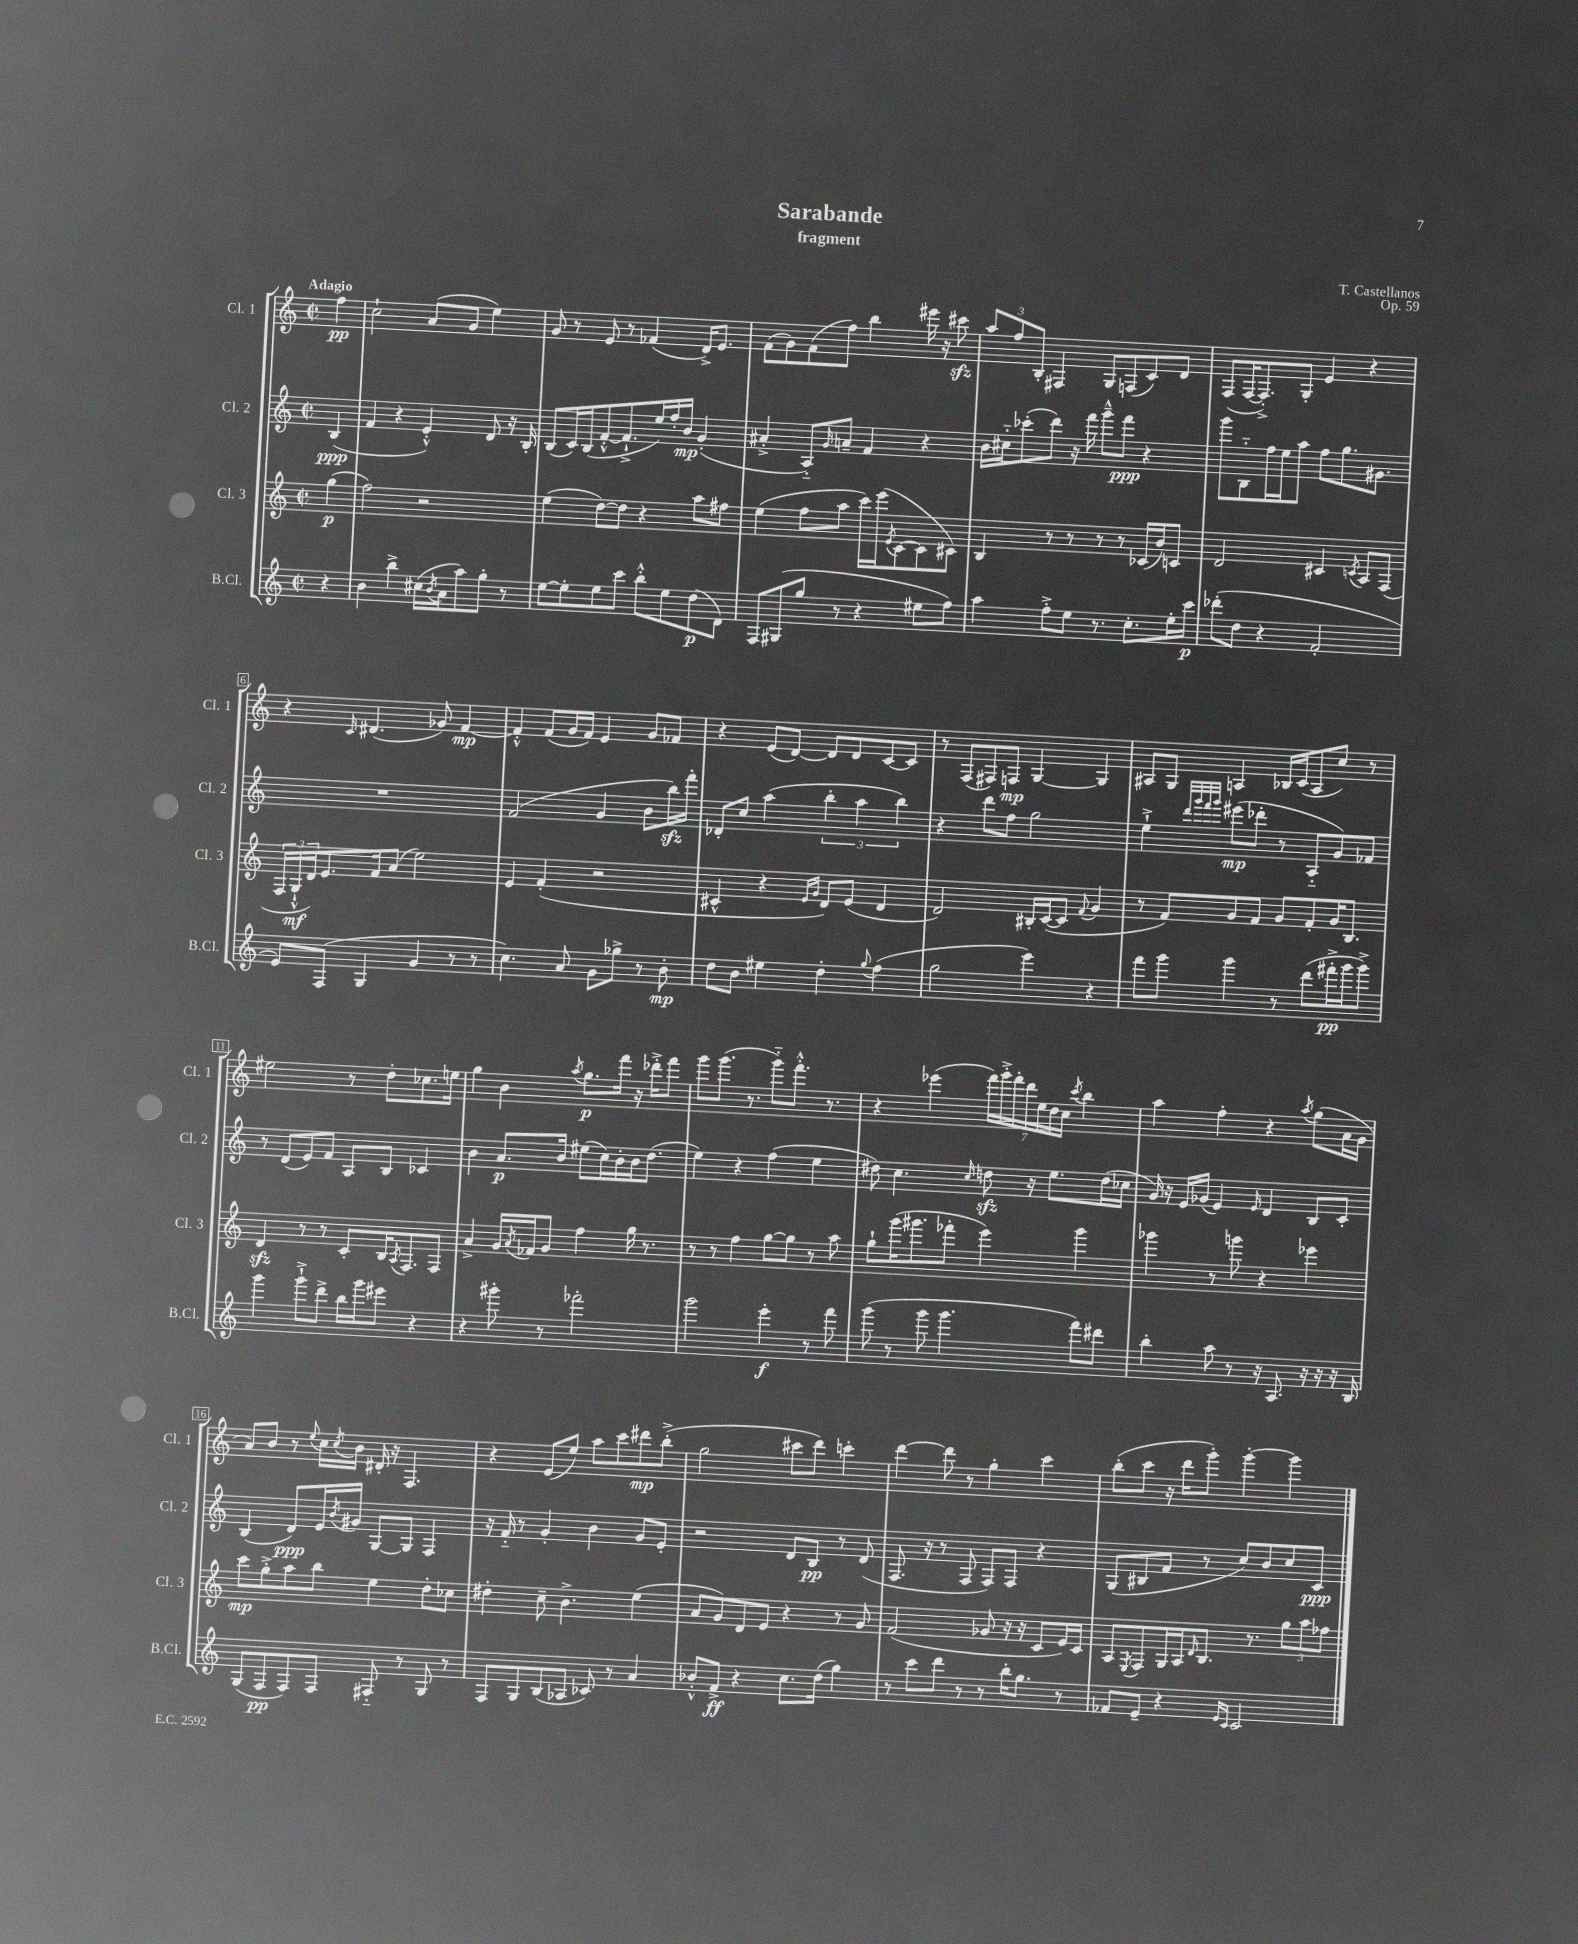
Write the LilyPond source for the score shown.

\header { title = "Sarabande" composer = "T. Castellanos" subtitle = "fragment" opus = "Op. 59" }
<<
\new StaffGroup <<
\new Staff = "s0" \with { instrumentName = "Cl. 1" shortInstrumentName = "Cl. 1" } {
    \clef treble \key c \major \defaultTimeSignature \time 2/2 \partial 4 \tempo "Adagio"
    f''4\pp |
    c''2-! a'8( g'8 e''4) |
    g'8 r8 e'8 r8 fes'4( d'16->) e'8. |
    f'8( g'8) f'8( f''8) b''4 eis'''16 r16 cis'''8\sfz |
    \tuplet 3/2 { a''8 f''8 b8-. } fis4 g8 f8( c'8) d'8 |
    f8( f16~ f8.-.->) g8-. e'4 r4 |
    r4 \grace { c'16 } dis'4.( ges'8) f'4~\mp |
    f'4-.-^ f'8( g'16 f'16) e'4 g'8 fes'8 |
    r4 e'8( d'8~) d'8 d'8 c'8~ c'8 |
    r8 f8( fis8) f8\mp g4~ g4 |
    ais8 g8 a4 bes16 c'16( a8 c''8) r8 |
    eis''2 r8 d''8-. ces''8. e''16 |
    g''4 b'4 \acciaccatura { a''8 } g''8.\p f'''16 r16 des'''16-.-> f'''8 |
    g'''8 g'''8.( r8. g'''8-_) f'''8.-.-^ r8. |
    r4 ees'''4( \tuplet 7/4 { f'''16) g'''16-.-> f'''16-. d'''16 e''16 d''16 c''16 } \acciaccatura { c'''8 } b''4 |
    a''4 f''4-. r4 \acciaccatura { a''8 } g''8( a'16 g'16 |
    a'8) b'8 r8 \appoggiatura { e''8 } c''16 \acciaccatura { c''8 } b'16 dis'16-. r16 f4. |
    r4 e'8( e''8) a''8 c'''8 dis'''8\mp b''8-.->( |
    g''2 cis'''8 d'''8) c'''4-. |
    d'''4~ d'''8 r8 g''4-. c'''4 |
    b''8-.( c'''8 r16 d'''16 g'''8-.) g'''4~-. g'''4 \bar "|." |
}
\new Staff = "s1" \with { instrumentName = "Cl. 2" shortInstrumentName = "Cl. 2" } {
    \clef treble \key c \major \defaultTimeSignature \time 2/2 \partial 4
    b4\ppp( |
    f'4 r4 e'4-.-^) d'8 r16 b16-. |
    b8( c'16) b16( f'8~-.-^ f'8.-!-> e''16) f''16-. b'16\mp g'4-.( |
    ais'4-.-> a8-_) \grace { g'16 } a'8-- f'4 r4 |
    b'16 cis''16-_ ces'''8-.( d'''8) r16 f'''16 g'''8---^ f'''8\ppp r4 |
    g'''8 b8-_ f''16 e''16 a''8 f''8 g''8. gis'8. |
    R1 |
    f'2( g'4 b'8 b''16\sfz) f'''16-. |
    des'8-. c''8 a''4( \tuplet 3/2 { b''4-. a''4 b''4) } |
    r4 d'''8 f''8 g''2 |
    e''4-!-> \grace { d'''32 g'''32 f'''32 g'''32 } eis'''8\mp( des'''8-. r8 a8-_ g'8) fes'8 |
    r8 d'8( e'8) f'8 a8 b8 ces'4 |
    b'4 a'8.\p b'16 eis''8( c''16) b'16-. b'16 d''8.( |
    e''4) r4 f''4( e''4 |
    dis''8) c''4. \grace { c''16 } d''8\sfz r16 e''8. d''16( ces''16 |
    g'16) r16 e'16 ges'16( e'4) \grace { e'16 } d'4 b8 c'8-. |
    b4( d'8\ppp) e'16 \acciaccatura { b'8 } gis'16 g8~ g8 f4 |
    r16 f'16-_ r8 g'4-. b'4 g'8 e'8-. |
    r2 d'8 b8\pp r8 d'8( |
    f8. r16 r8 f8 f8) f8 r4 |
    g8( bis8 f'8 r8 c''8) b'8 c''8 c'8\ppp \bar "|." |
}
\new Staff = "s2" \with { instrumentName = "Cl. 3" shortInstrumentName = "Cl. 3" } {
    \clef treble \key c \major \defaultTimeSignature \time 2/2 \partial 4
    g''4\p( |
    f''2) r2 |
    e''4( d''8~) d''8 r4 a''8 fis''8 |
    e''4( f''8 a''8 c'''16) e'''16( \acciaccatura { e'8 } c'8~ c'8 cis'8) |
    b4 r8 r8 r8 r8 ces'16( b'16) c'8 |
    d'2 cis'4 \acciaccatura { c'8 } a8 f8( |
    \tuplet 3/2 { f16 g16-!-^\mf d'16) } e'8. f'16 a'8( e''2) |
    e'4 f'4-.( r2 |
    cis'4-^ r4 \grace { e'16 g'16 } d'8) e'8( d'4 |
    d'2) bis16-. c'16~( c'8 \appoggiatura { f'8 } g'4 |
    r8 f'8) g'8 f'8 g'8 f'8-. g'16 b8. |
    d'4\sfz r8 r8 c'8-. b16 \acciaccatura { a8 } f8. f8 |
    a'4-> g'16 \acciaccatura { a'8 } fes'16 g'8 f''4 g''16 r8. |
    r8 r8 f''4 g''8~ g''8 r8 a''8 |
    g''8-! g'''16( gis'''8. fes'''8-. e'''4) gis'''4 |
    ges'''4 r8 g'''8 r4 ees'''4 |
    c'''8\mp g''8-.-> a''8 b''8 e''4 d''8-. ces''8 |
    dis''4-. c''8-- b'4.-> e''4( |
    a'8 g'8) d'8 e'8 r4 r8 g'8 |
    f'2( ges'8 r16 r16 c'8 e'16) c'16 |
    a8 \acciaccatura { e8 } f8 g16 a16 \grace { d'16 } b8. r8. \tuplet 3/2 { g''8 a''8 fes''8 } \bar "|." |
}
\new Staff = "s3" \with { instrumentName = "B.Cl." shortInstrumentName = "B.Cl." } {
    \clef treble \key c \major \defaultTimeSignature \time 2/2 \partial 4
    r4 |
    b'4 b''4-> cis''16( \acciaccatura { b'8 } a'16 a''8) g''8-. r8 |
    e''8~ e''8-. e''8 c'''8 b''8-.-^ e''8 d''8\p( d'8) |
    f8 gis8( g''8 r8 r4 eis''8 f''8) |
    a''4 f''8-.-> e''8 r8. c''8.-. e''16-. c'''16\p |
    des'''8-.( d''8 r4 f'2-. |
    e'8) f8( g4 g'4 r8 r8 |
    c''4.) a'8 g'8 ges''8-> r8 b'8-.\mp |
    d''8 b'8 eis''4 d''4-. \appoggiatura { g''8 } f''4( |
    g''2 e'''4) r4 |
    f'''8 g'''8 g'''4 r8 d'''8( fis'''16-.->\pp g'''16 g'''8->) |
    g'''4 g'''8-!-> d'''8-> b''16 g'''16 eis'''8 r4 |
    r4 gis'''8-. r8 fes'''2-. |
    g'''2 e'''4-.\f r8 f'''8 |
    g'''8( r8 g'''8 g'''4. f'''8) dis'''8 |
    b''4-. a''8 r8 r16 a8. r16 r16 r16 b16 |
    g8( f8\pp f8) f8 fis8-_ r8 g8 r8 |
    f8 g8 b8( aes8 ces'8) r8 a'4 |
    bes'8-.-^ f'8->\ff r4 c''8. d''16( g''4) |
    r8 c'''8 d'''8 r8 r8 b''16-. g''8. r8 |
    fes'8 e'8-- r4 \grace { e'16 c'16 } c'2 \bar "|." |
}
>>
>>
\layout { \context { \Score \override BarNumber.stencil = #(make-stencil-boxer 0.1 0.3 ly:text-interface::print) } }
